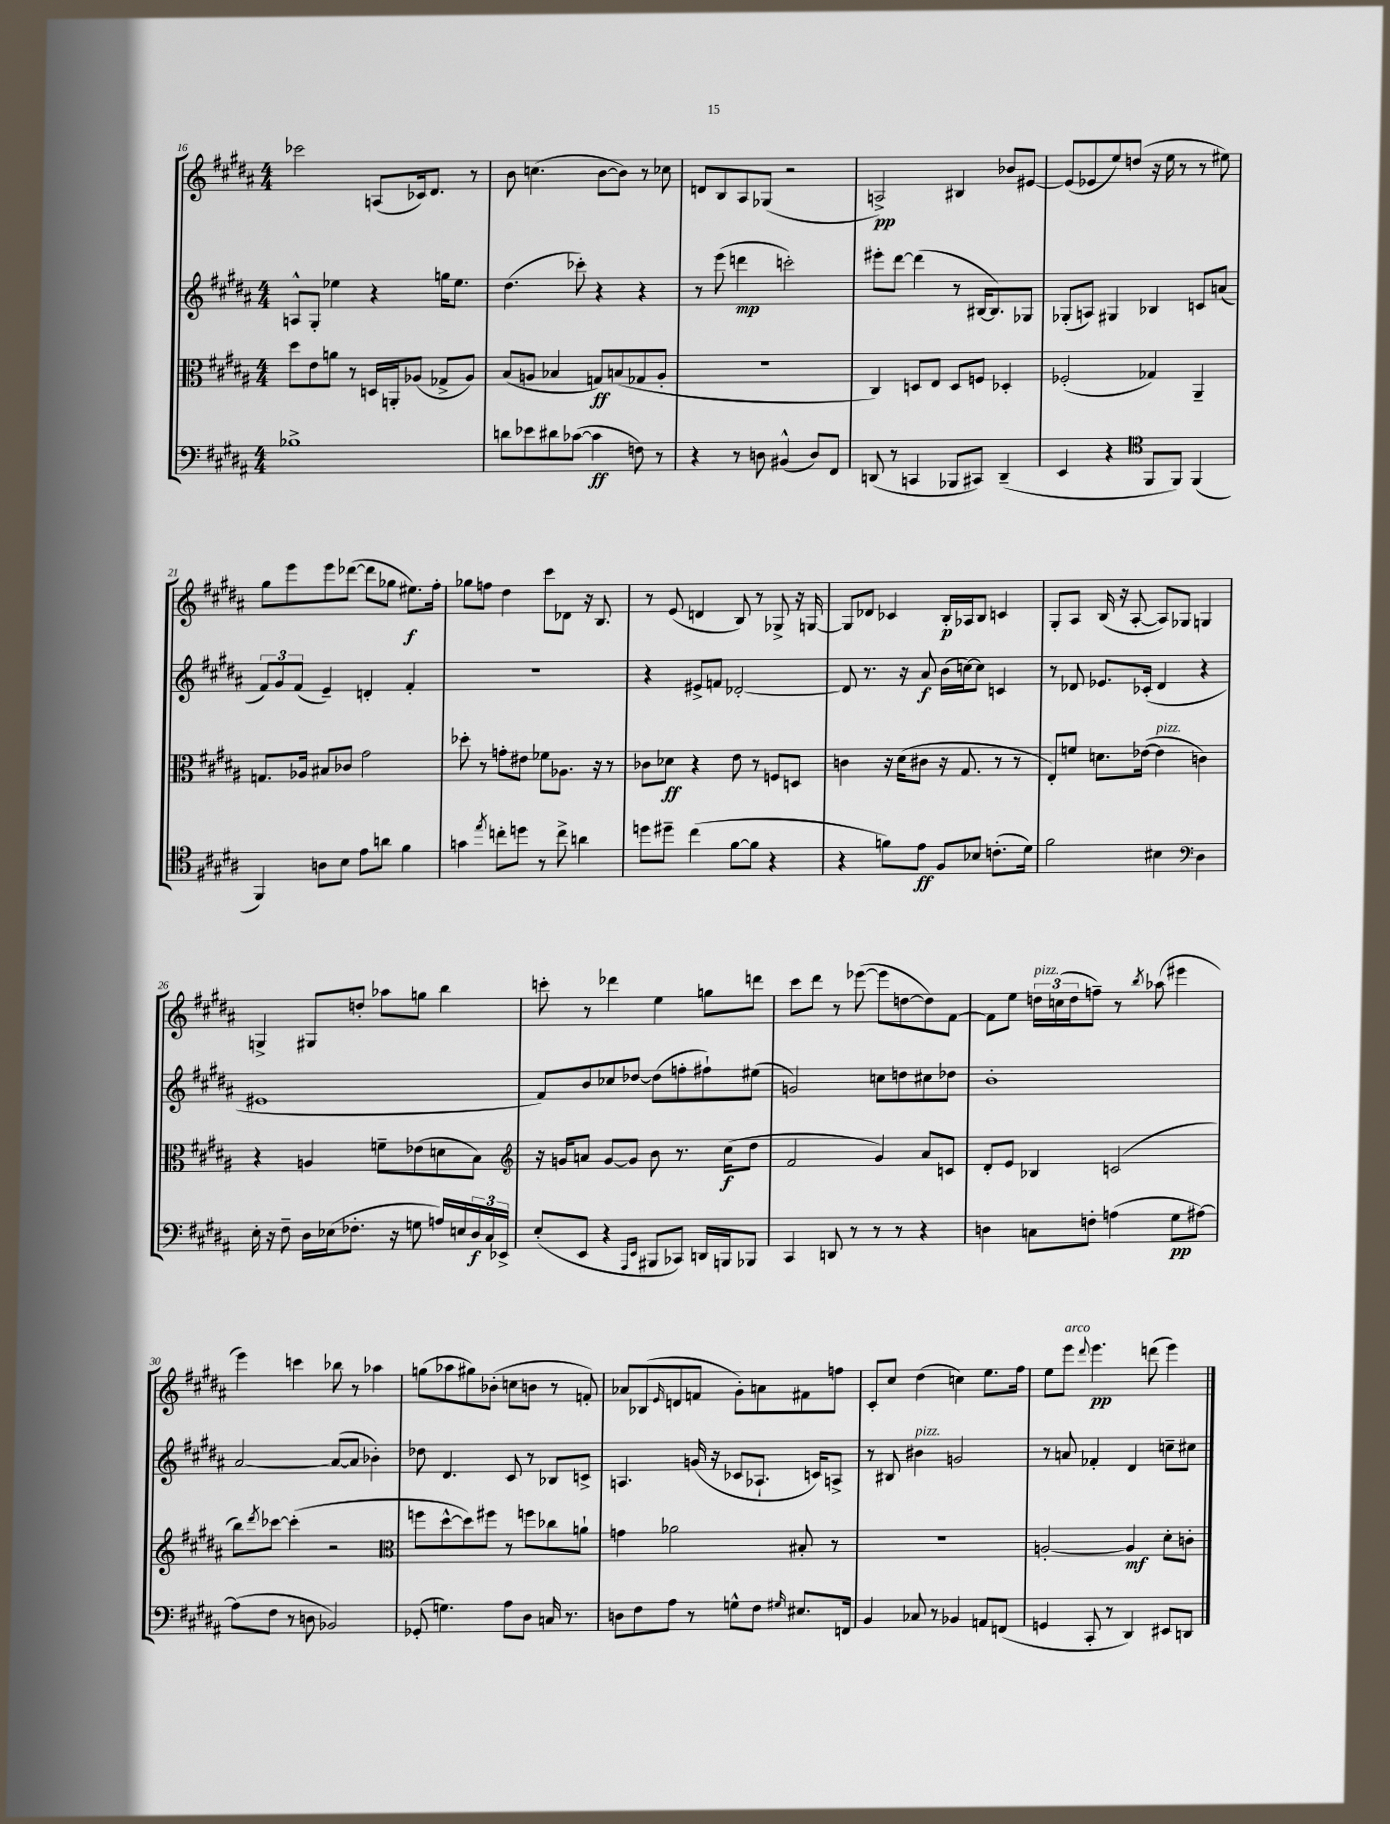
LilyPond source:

<<
\new StaffGroup <<
\new Staff = "s0" {
    \clef treble \key b \major \numericTimeSignature \time 4/4
    ces'''2 a8( ces'16) dis'8. r8 |
    b'8 c''4.( b'8~ b'8) r8 ces''8 |
    d'8 b8 ais8 ges8( r2 |
    a2->\pp) bis4 bes'8 eis'8~ |
    eis'8( ees'8 e''8) d''8( r16 e''16 r8 r8 eis''8) |
    gis''8 e'''8 e'''8 des'''8~( des'''8 ges''8 eis''8.\f) fis''16-. |
    ges''8 f''8 dis''4 cis'''8 des'8 r16 b8. |
    r8 e'8( d'4 b8) r8 ges8-> r16 g16~ |
    g8 des'8 ces'4 b16-.\p aes16 b8 c'4 |
    gis8-. ais8 b16( r16 ais8~-. ais8) ges8 g4 |
    g4-> gis8 d''8-. aes''8 g''8 b''4 |
    c'''8-. r8 des'''4 e''4 g''8 d'''8 |
    cis'''8 dis'''8 r8 ees'''8~( ees'''8 d''8~ d''8) fis'8~ |
    fis'8 e''8 \tuplet 3/2 { d''16^\markup { \italic "pizz." } c''16( d''16 } f''8--) r8 \acciaccatura { b''8 } aes''8( eis'''4 |
    e'''4) c'''4 bes''8 r8 aes''4 |
    g''8( aes''8 gis''8) bes'8-.( c''8 b'8 r8 f'8-.) |
    aes'8 bes8( \grace { e'16 } d'8 f'8 gis'8-.) a'8 fis'8 f''8 |
    cis'8-. cis''8 dis''4( c''4) e''8. fis''16 |
    e''8 e'''8^\markup { \italic "arco" } \appoggiatura { dis'''8 } e'''4.\pp d'''8( e'''4) \bar "|." |
}
\new Staff = "s1" {
    \clef treble \key b \major \numericTimeSignature \time 4/4
    a8-^ gis8-. ees''4 r4 g''16 ees''8. |
    dis''4.( ces'''8-.) r4 r4 |
    r8 e'''8( d'''4\mp c'''2-.) |
    eis'''8-. dis'''8~ dis'''4( r8 bis16~ bis8.) ges8 |
    ges8-.( a8) gis4 bes4 c'8 a'8( |
    \tuplet 3/2 { fis'8) gis'8 fis'8( } e'4--) d'4-. fis'4-. |
    R1 |
    r4 eis'8-> f'8 des'2~-. |
    des'8 r8. r16 ais'8\f b'16( c''16~) c''8 c'4 |
    r8 des'8 ees'8. ces'16-.( des'4 r4 |
    eis'1 |
    fis'8) b'8 ces''8 des''8~ des''8( f''8-. fis''8-!) eis''8( |
    g'2) c''8 d''8 cis''8 des''8 |
    b'1-. |
    ais'2~ ais'8~( ais'8 bes'4-.) |
    des''8 dis'4. cis'8 r8 bes8 c'8-> |
    a4. g'16( r16 ces'8 aes8.-! c'16) a8-> |
    r8 bis8 bis'4^\markup { \italic "pizz." } g'2 |
    r8 a'8 fes'4-. dis'4 c''8-- cis''8 \bar "|." |
}
\new Staff = "s2" {
    \clef alto \key b \major \numericTimeSignature \time 4/4
    dis''8 e'8 a'8 r8 d16 a,16-. aes8( ges8-> aes8) |
    b8( a8 bes4 g8\ff) b8( ges8 a8-. |
    R1 |
    cis4) d8 e8 d8 f8 des4-. |
    fes2-.( ges4) ais,4-- |
    g8. aes16 bis8 ces'8 gis'2 |
    des''8-. r8 g'8-. eis'8 fes'8 aes8. r16 r8 |
    ces'8 des'8\ff r4 e'8 r8 f8 d8 |
    c'4 r16 dis'16( cis'8 r16 gis8. r8 r8 |
    e8-.) f'8 d'8. ees'16~( ees'4^\markup { \italic "pizz." } c'4) |
    r4 a4 f'8-- ees'8( d'8 b8) |
    \clef treble r16 g'16 a'8 g'8~ g'8 b'8 r8. cis''16\f( dis''8 |
    fis'2 gis'4) ais'8 c'8 |
    dis'8-. e'8 bes4 c'2( |
    b''8) \acciaccatura { dis'''8 } ces'''8~ ces'''4-.( r2 |
    \clef alto f''8 dis''8~-^ dis''8) fis''8 r8 f''8 ces''8 a'8-! |
    g'4 aes'2 bis8-. r8 |
    R1 |
    a2~-. a4\mf dis'8-. c'8-. \bar "|." |
}
\new Staff = "s3" {
    \clef bass \key b \major \numericTimeSignature \time 4/4
    bes1-> |
    d'8 ees'8 dis'8 ces'8~( ces'4\ff f8) r8 |
    r4 r8 d8 bis,4-^( d8) fis,8 |
    d,8( r8 c,4 bes,,8 cis,8) d,4--( |
    e,4 r4 \clef tenor fis,8 fis,8) fis,4( |
    fis,4) a8 b8 e'8 a'8 fis'4 |
    g'4 \acciaccatura { e''8 } c''8-. d''8 r8 c''8-> a'4 |
    d''8 dis''8-- cis''4( fis'8~ fis'8 r4 |
    r4 f'8) e'8\ff fis8 bes8 c'8.-.( dis'16) |
    fis'2 bis4 \clef bass dis4 |
    e16-. r16 fis8-- dis16 ees16( fes8.-. r16 g8 a16) e16 \tuplet 3/2 { dis16\f cis16 ees,16-> } |
    e8-.( e,8 r4 \grace { ais,,16 e,16 } bis,,8 ces,8) d,16 b,,16 bes,,8 |
    cis,4 d,8 r8 r8 r8 r4 |
    d4 c8 f8-. a4( gis8\pp ais8~) |
    ais8( fis8 r8 d8 bes,2) |
    ges,8-.( g4.) ais8 dis8 c16 r8. |
    d8 fis8 ais8 r8 g8-^ fis8 \grace { gis16 } eis8. f,16 |
    b,4 ces8 r8 bes,4 a,8 f,8( |
    g,4 cis,8-. r8 dis,4) eis,8 d,8 \bar "|." |
}
>>
>>
\layout { \context { \Score currentBarNumber = #16 } }
